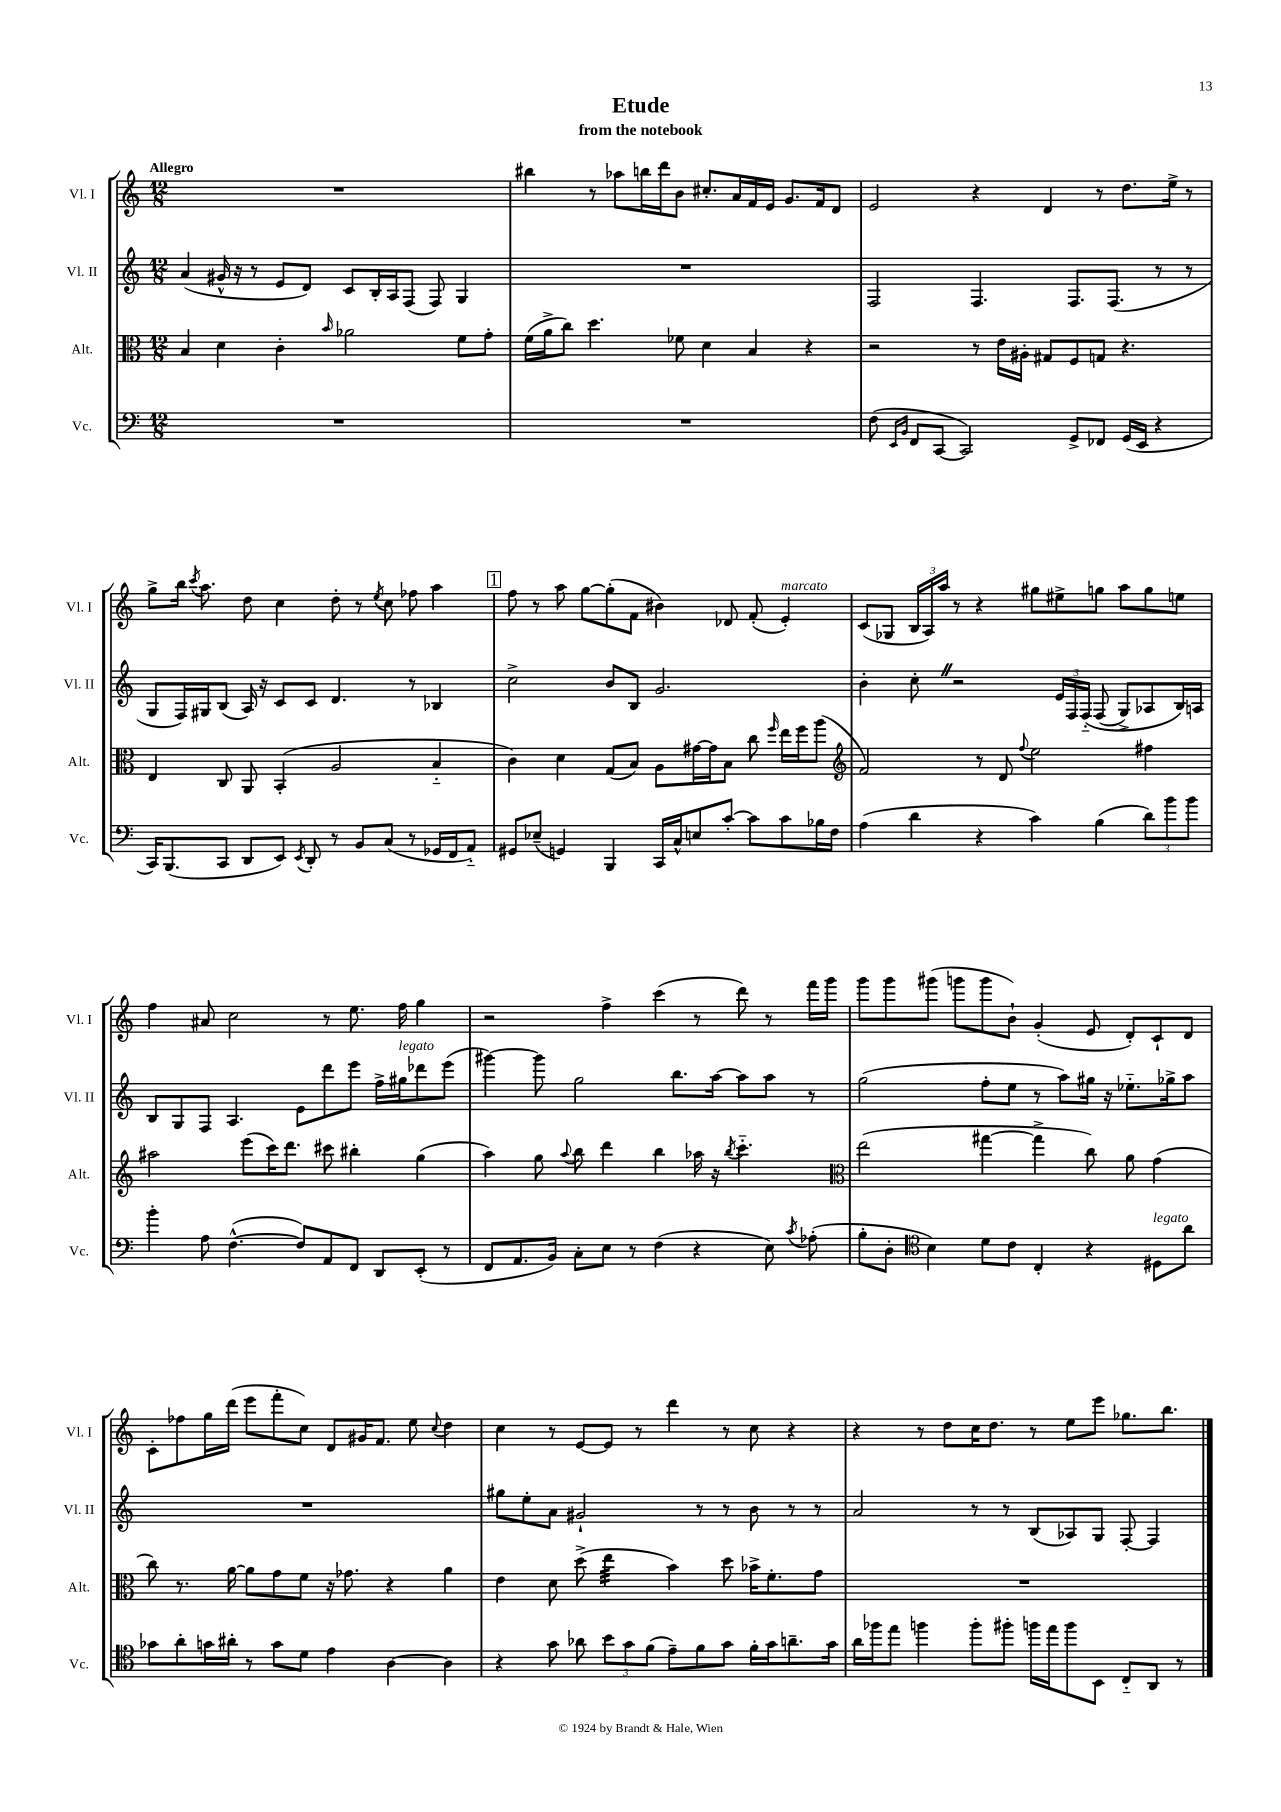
\header { title = "Etude" subtitle = "from the notebook" }
<<
\new StaffGroup <<
\new Staff = "s0" \with { instrumentName = "Vl. I" shortInstrumentName = "Vl. I" } {
    \clef treble \key c \major \numericTimeSignature \time 12/8 \tempo "Allegro"
    \autoBeamOff R1. |
    bis''4 r8 aes''8[ b''16 d'''16 b'8] cis''8.[-. a'16 f'16 e'16] g'8.[ f'16 d'8] |
    e'2 r4 d'4 r8 d''8.[ e''16]-> r8 |
    g''8[-> b''16] \acciaccatura { c'''8 } a''8. d''8 c''4 d''8-. r8 \acciaccatura { e''8 } c''8 fes''8 a''4 |
    \mark \markup { \box "1" } f''8 r8 a''8 g''8[~ g''8-.( f'8] bis'4) des'8 f'8-.( e'4-.^\markup { \italic "marcato" }) |
    c'8[( ges8] \tuplet 3/2 { b16[ a16) a''16] } r8 r4 gis''8[ eis''8-> g''8] a''8[ g''8 e''8] |
    f''4 ais'8 c''2 r8 e''8. f''16 g''4 |
    r2 f''4-> c'''4( r8 d'''8) r8 f'''16[ g'''16] |
    g'''8[ g'''8 gis'''8]( g'''8[ g'''8 b'8]-!) g'4-.( e'8 d'8[-.) c'8-! d'8] |
    c'8[-. fes''8 g''16 d'''16]( e'''8[ f'''8-. c''8]) d'8[ gis'16 f'8.] e''8 \appoggiatura { c''8 } d''4 |
    c''4 r8 e'8[~ e'8] r8 d'''4 r8 c''8 r4 |
    r4 r8 d''8[ c''16 d''8.] r8 e''8[ e'''8] ges''8.[ b''8.] \bar "|." |
}
\new Staff = "s1" \with { instrumentName = "Vl. II" shortInstrumentName = "Vl. II" } {
    \clef treble \key c \major \numericTimeSignature \time 12/8
    \autoBeamOff a'4( gis'16-^ r16 r8 e'8[ d'8]) c'8[ b16-. a16 f8]( f8) g4 |
    R1. |
    f2 f4. f8.[ f8.]( r8 r8 |
    g8[ f16) gis16 b8]( a16) r16 c'8[ c'8] d'4. r8 bes4 |
    \mark \markup { \box "1" } c''2-> b'8[ b8] g'2. |
    b'4-. c''8-. \once \override BreathingSign.text = \markup { \musicglyph "scripts.caesura.straight" } \breathe r2 \tuplet 3/2 { e'16[ f16 f16]-_\( } f8( g8[->) aes8 b16\) a16] |
    b8[ g8 f8] a4. e'8[ d'''8 e'''8] f''16[-> gis''16^\markup { \italic "legato" } des'''8 e'''8]( |
    gis'''4~) gis'''8 g''2 b''8.[ a''16]~ a''8[ a''8] r8 |
    g''2( f''8[-. e''8] r8 a''8[) gis''16] r16 ees''8.[-_ ges''16-> a''8] |
    R1. |
    gis''8[ e''8-. a'8] gis'2-! r8 r8 b'8 r8 r8 |
    a'2 r8 r8 b8[( aes8) g8] f8~-. f4 \bar "|." |
}
\new Staff = "s2" \with { instrumentName = "Alt." shortInstrumentName = "Alt." } {
    \clef alto \key c \major \numericTimeSignature \time 12/8
    \autoBeamOff b4 d'4 c'4-. \grace { b'16 } aes'2 f'8[ g'8]-. |
    f'16[( a'16-> c''8]) d''4. fes'8 d'4 b4 r4 |
    r2 r8 e'16[ ais16]-. gis8[ f8 g8] r4. |
    e4 c8 a,8 b,4-.( a2 b4-_ |
    \mark \markup { \box "1" } c'4) d'4 g8[( b8]) a8[ gis'16~ gis'16 b8] c''8 \grace { f''16 } e''16[ f''16 a''8]( |
    \clef treble f'2) r8 d'8 \appoggiatura { f''8 } e''2 fis''4 |
    ais''2 e'''8[( c'''16) d'''8.] cis'''8 bis''4-. g''4( |
    a''4) g''8 \appoggiatura { a''8 } b''8 d'''4 b''4 aes''16 r16 \acciaccatura { b''8 } c'''4.-_ |
    \clef alto e''2( gis''4~ gis''4-> c''8) a'8 g'4( |
    c''8) r8. a'16~ a'8[ g'8 f'8] r16 ges'8. r4 a'4 |
    e'4 d'8 d''8->( e''4:32 b'4) d''8 bes'16[-> f'8.-. g'8] |
    R1. \bar "|." |
}
\new Staff = "s3" \with { instrumentName = "Vc." shortInstrumentName = "Vc." } {
    \clef bass \key c \major \numericTimeSignature \time 12/8
    \autoBeamOff R1. |
    R1. |
    f8( \grace { e,16[ b,16] } f,8[ c,8]~ c,2) g,8[-> fes,8] g,16[( e,16] r4 |
    c,16[) b,,8.( c,8] d,8[ e,8]) \acciaccatura { e,8 } d,8-. r8 b,8[ c8]( r8 ges,16[ f,16 a,8]-_) |
    \mark \markup { \box "1" } gis,8[ ees8]--( g,4) b,,4 c,16[ c16-^ e8 c'8]~-. c'8[ c'8 bes16 f16] |
    a4( d'4 r4 c'4) b4( \tuplet 3/2 { d'8[) b'8 b'8] } |
    b'4-. a8 f4.~-^( f8[) a,8 f,8] d,8[ e,8]-.( r8 |
    f,8[ a,8. b,16]) c8[-. e8] r8 f4( r4 e8) \acciaccatura { c'8 } aes8-.( |
    b8[-. d8]-. \clef tenor b4) d'8[ c'8] c4-. r4 dis8[^\markup { \italic "legato" } a'8] |
    ges'8[ a'8-. g'16 ais'16]-. r8 g'8[ d'8] e'4 a4~ a4 |
    r4 g'8 aes'8 \tuplet 3/2 { b'8[ g'8 f'8]( } e'8[--) f'8 g'8] f'16[-. g'16 a'8.-- g'16] |
    a'16[ fes''16 e''8] f''4 f''8[-. fis''8]-. f''16[ e''16 f''8 b,8] c8[-_ a,8] r8 \bar "|." |
}
>>
>>
\layout { \context { \Score \remove "Bar_number_engraver" } }
